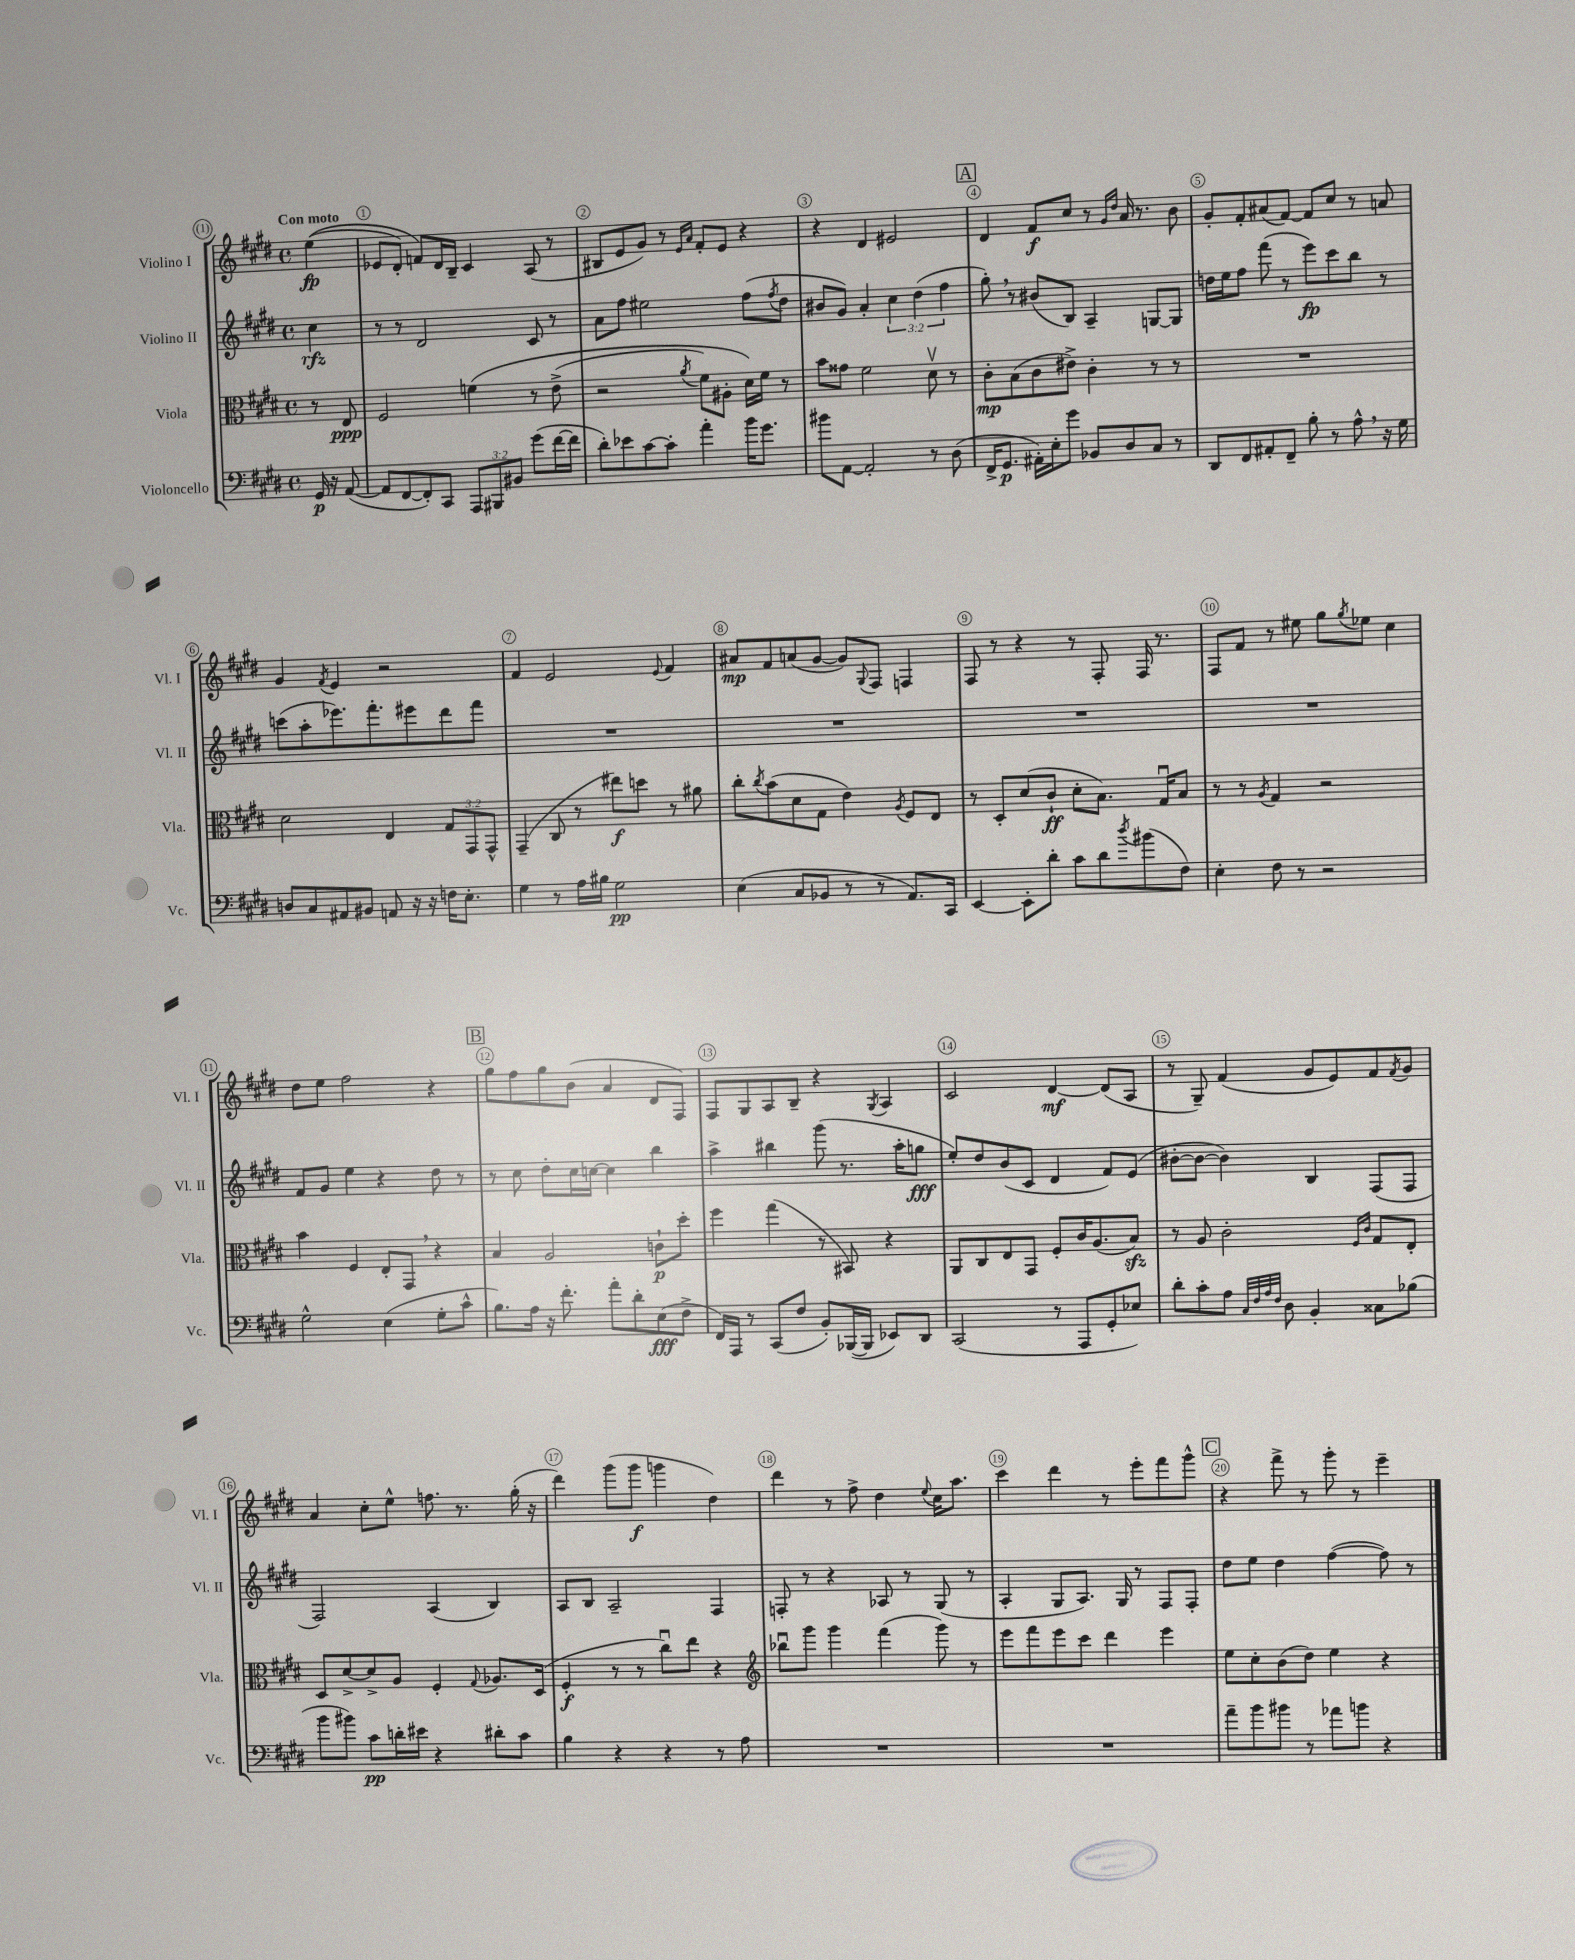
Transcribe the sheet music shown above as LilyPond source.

<<
\new StaffGroup <<
\new Staff = "s0" \with { instrumentName = "Violino I" shortInstrumentName = "Vl. I" } {
    \clef treble \key e \major \defaultTimeSignature \time 4/4 \partial 4 \tempo "Con moto"
    e''4\fp(\( |
    ees'8 dis'8-.) f'8\) dis'16 b16-- cis'4 a8( r8 |
    bis8 e'8 gis'8) r8 \grace { e'16 a'16 } fis'8-. e'8 r4 |
    r4 dis'4 eis'2 |
    \mark \markup { \box "A" } dis'4 fis'8\f cis''8 r8 \grace { gis'16 dis''16 } a'16 r8. b'8 |
    gis'8-. fis'8-. ais'8( fis'8~) fis'8 cis''8 r8 a'8 |
    gis'4 \acciaccatura { fis'8 } e'4 r2 |
    fis'4 e'2 \appoggiatura { e'8 } fis'4 |
    ais'8\mp fis'8 a'8( gis'8~ gis'8) \appoggiatura { gis8 } fis8 f4 |
    fis8 r8 r4 r8 fis8-. fis16 r8. |
    fis8 fis'8 r8 eis''8 gis''8 \acciaccatura { gis''8 } ees''8 cis''4 |
    dis''8 e''8 fis''2 r4 |
    \mark \markup { \box "B" } gis''8 fis''8 gis''8 b'8( a'4 dis'8 fis8) |
    fis8 gis8 a8 b8-- r4 \acciaccatura { gis8 } a4 |
    cis'2 dis'4~\mf dis'8( a8 |
    r8 gis8--) fis'4( gis'8 e'8) fis'8 \acciaccatura { fis'8 } gis'8 |
    a'4 cis''8-. e''8-^ f''8. r8. gis''16-.( r16 |
    dis'''4) gis'''8( gis'''8\f g'''4 dis''4) |
    dis'''4 r8 fis''8-> dis''4 \appoggiatura { e''8 } cis''16 a''8. |
    cis'''4 dis'''4 r8 e'''8-. fis'''8 gis'''8-^ |
    \mark \markup { \box "C" } r4 fis'''8-> r8 gis'''8-. r8 e'''4-- \bar "|." |
}
\new Staff = "s1" \with { instrumentName = "Violino II" shortInstrumentName = "Vl. II" } {
    \clef treble \key e \major \defaultTimeSignature \time 4/4 \override Staff.TupletNumber.text = #tuplet-number::calc-fraction-text \partial 4
    cis''4\rfz |
    r8 r8 dis'2 cis'8 r8 |
    a'8 fis''8 eis''2 fis''8( \acciaccatura { fis''8 } dis''8 |
    bis'8 gis'8) a'4-. \tuplet 3/2 { cis''4 dis''4( fis''4 } |
    \mark \markup { \box "A" } gis''8-.) \breathe r8 bis'8( b8) a4-- g8~ g8 |
    d''16 e''16 fis''8 fis'''8( r8 e'''8\fp) cis'''8 b''8 r8 |
    c'''8( a''8-. ees'''8.) fis'''8.-. eis'''8 dis'''8 fis'''8 |
    R1 |
    R1 |
    R1 |
    R1 |
    fis'8 gis'8 e''4 r4 dis''8 r8 |
    \mark \markup { \box "B" } r8 cis''8 dis''8-. cis''16 c''16~ c''4 b''4 |
    a''4-> bis''4 gis'''8( r8. a''16-. g''8\fff |
    e''8-.) dis''8 b'8( cis'8 dis'4 fis'8) e'8( |
    bis'8~-. bis'8~ bis'4) b4 fis8( fis8 |
    fis2) a4( b4) |
    a8 b8 a2-- fis4 |
    f8-. r8 r4 aes8 r8 gis8( r8 |
    a4-. gis8 a8.) gis16 r8 fis8 fis8-. |
    \mark \markup { \box "C" } dis''8 e''8 dis''4 fis''4~( fis''8) r8 \bar "|." |
}
\new Staff = "s2" \with { instrumentName = "Viola" shortInstrumentName = "Vla." } {
    \clef alto \key e \major \defaultTimeSignature \time 4/4 \override Staff.TupletNumber.text = #tuplet-number::calc-fraction-text \partial 4
    r8 e8\ppp |
    fis2 f'4\( r8 e'8->( |
    r2 \acciaccatura { a'8 } fis'8) ais8-. dis'16\) fis'16 r8 |
    b'8 gisis'8 fis'2 dis'8\upbow r8 |
    \mark \markup { \box "A" } cis'8-.\mp b8( cis'8 eis'8->) cis'4-. r8 r8 |
    R1 |
    dis'2 e4 \tuplet 3/2 { gis8 gis,8 gis,8-^ } |
    gis,4--( cis8 r8 eis''8\f) d''8 r8 ais'8 |
    cis''8-. \acciaccatura { cis''8 } b'8( dis'8 gis8 e'4) \acciaccatura { a8 } fis8 e8 |
    r8 dis8-. dis'8( cis'8-!\ff dis'8-. b8.) gis16\downbow b8 |
    r8 r8 \acciaccatura { a8 } gis4 r2 |
    b'4 fis4 e8-. gis,8 \breathe r4 |
    \mark \markup { \box "B" } b4 a2 c'8-!\p dis''8-. |
    fis''4 gis''4( r8 bis,8) r4 |
    a,8 cis8 e8 gis,8 fis8-. cis'16 a8.( b8\sfz) |
    r8 a8 cis'2-. \grace { fis16 cis'16 } gis8 e8-. |
    dis8 dis'8~-> dis'8-> a8 fis4-. \appoggiatura { gis8 } aes8. dis16( |
    fis4-.\f r8 r8 cis''8\downbow) e''8 r4 |
    \clef treble bes''8\downbow gis'''8 gis'''4 fis'''4( gis'''8) r8 |
    e'''8 fis'''8 e'''8 cis'''8 dis'''4 e'''4 |
    \mark \markup { \box "C" } e''8 cis''8-. b'8( dis''8) e''4 r4 \bar "|." |
}
\new Staff = "s3" \with { instrumentName = "Violoncello" shortInstrumentName = "Vc." } {
    \clef bass \key e \major \defaultTimeSignature \time 4/4 \override Staff.TupletNumber.text = #tuplet-number::calc-fraction-text \partial 4
    gis,16\p r16 a,8~( |
    a,8 fis,8~ fis,8-.) cis,8 \tuplet 3/2 { a,,8 bis,,8 bis,8 } gis'8( fis'16~ fis'16 |
    dis'8-.) ees'8 cis'8~ cis'8-. a'4-. b'16 gis'8. |
    bis'8 a,8~ a,2-. r8 dis8( |
    \mark \markup { \box "A" } fis,16-> gis,8.\p ais,16-.) e16-. gis'8 bes,8 dis8 cis8 r8 |
    dis,8 fis,8 ais,8-. fis,8-- b8-. r8 a8-^ \breathe r16 gis16 |
    d8 cis8 ais,8 bis,8 a,8 r16 r16 f16 e8.-. |
    gis4 r8 a16 bis16 gis2\pp |
    e4( cis8 bes,8 r8 r8 a,8.) cis,16 |
    e,4~ e,8-. dis'8-. cis'8 dis'8 \acciaccatura { dis''8 } bis'8( fis8) |
    e4-. fis8 r8 r2 |
    gis2-^ e4( gis8-. cis'8-^ |
    \mark \markup { \box "B" } b8.) a16 r16 fis'8.-. a'8-. dis'8-. e8\fff( fis8-> |
    fis,16) a,,16 r8 cis,8( fis8 b,8-.) bes,,16~( bes,,16 ees,8) dis,8 |
    cis,2( r8 a,,8 gis,8-. ees8) |
    dis'8-. cis'8-. a8 \grace { cis32 fis32 a32 fis32 } dis8 b,4-. cisis8 bes8( |
    b'8 bis'8) cis'8\pp d'16-. eis'16 r4 dis'8-. cis'8 |
    b4 r4 r4 r8 a8 |
    R1 |
    R1 |
    \mark \markup { \box "C" } a'8-- b'8 bis'8 r8 aes'8 b'8 r4 \bar "|." |
}
>>
>>
\layout { \context { \Score \override BarNumber.break-visibility = ##(#f #t #t) barNumberVisibility = #all-bar-numbers-visible \override BarNumber.stencil = #(make-stencil-circler 0.1 0.3 ly:text-interface::print) } }
